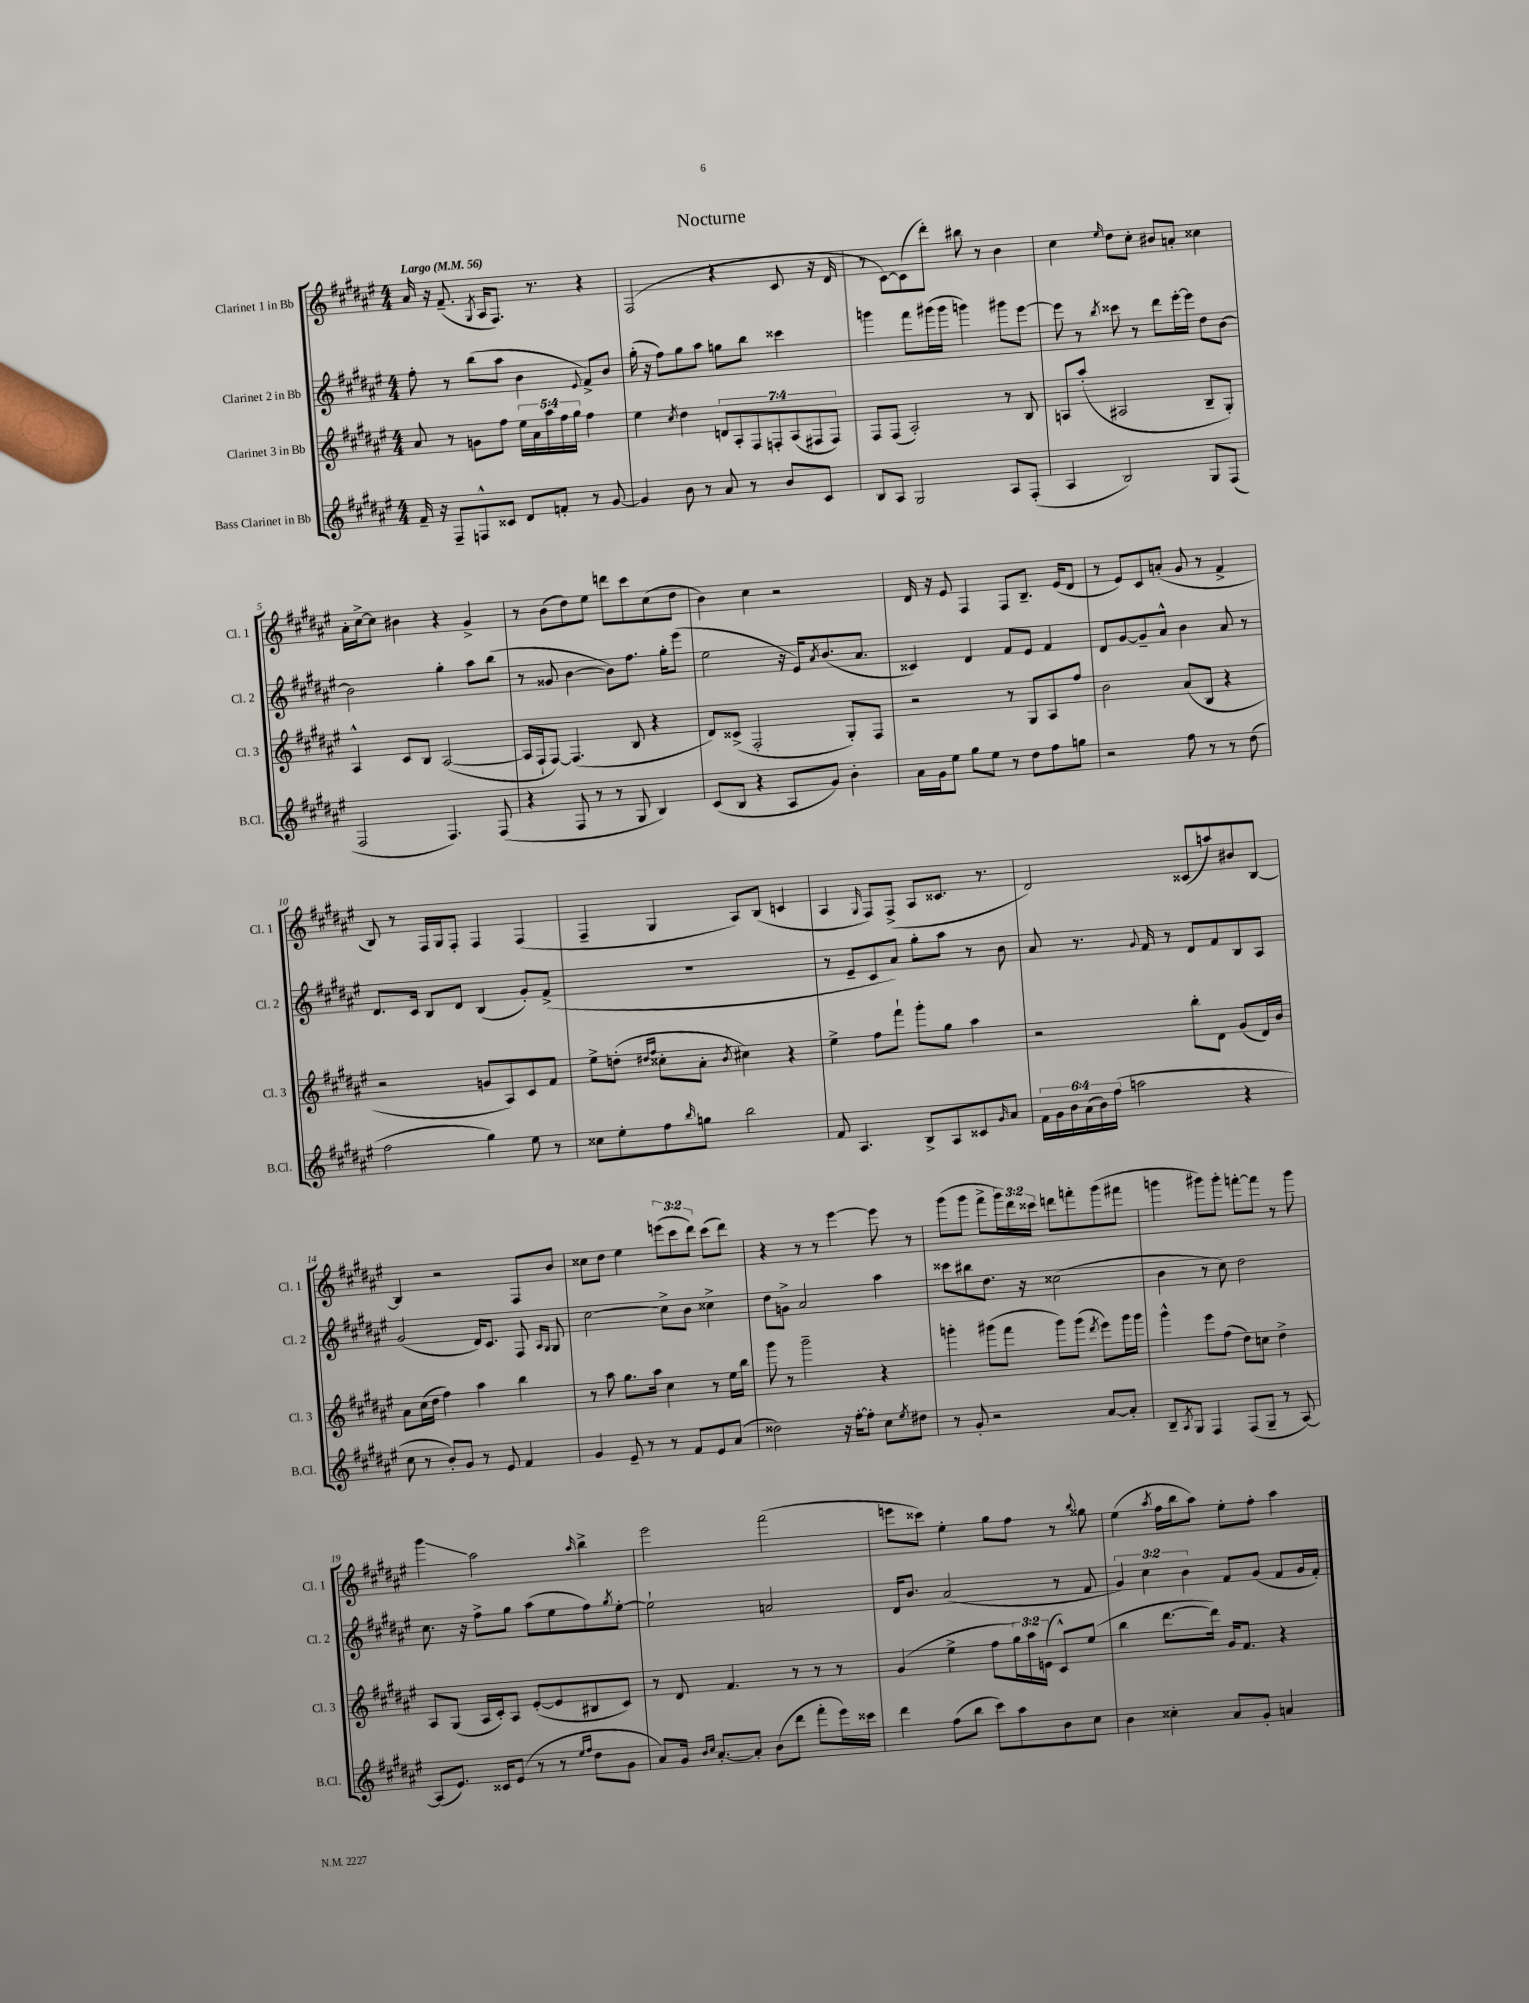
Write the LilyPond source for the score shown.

\header { title = "Nocturne" }
<<
\new StaffGroup <<
\new Staff = "s0" \with { instrumentName = "Clarinet 1 in Bb" shortInstrumentName = "Cl. 1" } {
    \clef treble \key fis \major \numericTimeSignature \time 4/4 \override Staff.TupletNumber.text = #tuplet-number::calc-fraction-text \tempo "Largo" 4 = 56
    ais'16 r16 fis'8.--( \acciaccatura { gis8 } ais16 fis8.) r8. r4 |
    fis2( r4 cis'8 r16 dis'16 |
    r8 cis'8~) cis'8( dis'''8-.) bis''8 r8 b'4 |
    cis''4 \grace { eis''16 } dis''8 cis''8-. bis'8 a'8-. cisis''4 |
    ais'16-. cis''16~-> cis''8 bis'4 r4 gis'4-> |
    r8 b'8( dis''8) eis''8 d'''8 cis'''8 cis''8( dis''8 |
    b'4) cis''4 r2 |
    dis'16 r16 eis'8 fis4 fis8 b8.-- eis'16( dis'8 |
    r8 eis'8) cis'8 a'8-.( gis'8 r8 fis'4-> |
    b8) r8 fis16 gis16 fis8-. fis4 fis4( |
    fis4-- gis4 ais8) b8( c'4 |
    ais4 \grace { gis16 } fis8) fis8->( ais8 cisis'8. r8. |
    dis'2) cisis'8( a''8) bis'8 b8~ |
    b4 r2 fis8 b'8 |
    cisis''8 dis''8 eis''4 \tuplet 3/2 { e'''8( cis'''8 dis'''8) } cis'''8( dis'''8) |
    r4 r8 r8 eis'''4~ eis'''8 r8 |
    gis'''8( gis'''8 fis'''8-> \tuplet 3/2 { gis'''16) dis'''16 cisis'''16 } d'''8 f'''8-. gis'''8( fis'''8 |
    g'''4 gis'''8) gis'''8-. f'''8~-. f'''8 r8 gis'''8 |
    gis'''4\glissando ais''2 \grace { ais''16 } b''4-> |
    eis'''2 fis'''2( |
    e'''8 cisis'''8) eis''4-. gis''8 fis''8 r8 \appoggiatura { b''8 } gisis''8 |
    eis''4( \acciaccatura { ais''8 } fis''16 b''16 ais''8) eis''8-. fis''8-. ais''4 \bar "|." |
}
\new Staff = "s1" \with { instrumentName = "Clarinet 2 in Bb" shortInstrumentName = "Cl. 2" } {
    \clef treble \key fis \major \numericTimeSignature \time 4/4 \override Staff.TupletNumber.text = #tuplet-number::calc-fraction-text
    fis''8-. r8 b''8( ais''8 b'4 \appoggiatura { eis'8 } fis'8->) b'8 |
    gis''16-.( r16 fis''8) gis''8 ais''8 g''8 b''8 cisis'''4 |
    g'''4 fis'''8 gis'''16( gis'''16 g'''4) gis'''8 eis'''8~ |
    eis'''8 r8 \acciaccatura { b''8 } cisis'''8 r8 dis'''8 eis'''16~-. eis'''16 dis''8 b'8~ |
    b'2 gis''4-. ais''8 b''8( |
    r8 gisis'8 b'4~ b'8) fis''8. gis''16-. eis'''8( |
    eis''2 r16 eis'16) \acciaccatura { ais'8 } b'8.( ais'8. |
    cisis'4) dis'4 fis'8 eis'8 fis'4 |
    dis'8 gis'8~ gis'8-- ais'8-^ b'4 ais'8 r8 |
    dis'8. cis'16 b8 dis'8 b4( gis'8-.) fis'8->( |
    R1 |
    r8 eis'8-- cis'8 ais'8) gis''8-. ais''8 r8 b'8 |
    ais'8 r8. \appoggiatura { gis'8 } fis'16 r8 dis'8 fis'8 b8 ais8 |
    gis'2( dis'16) cis'8. fis8 \grace { ais16 gis16 } gis8 |
    cis''2~ cis''8-> b'8 cisis''4-> |
    dis''8 g'8-> ais'2 ais''4 |
    cisis'''8 bis''8 dis''8. r16 cisis''2( |
    b'4 r8 cis''8) dis''2 |
    cis''8. r16 fis''8-> gis''8 ais''8( eis''8 fis''8) \acciaccatura { gis''8 } eis''8~-. |
    eis''2-! a'2 |
    dis'16 b'8. ais'2( r8 fis'8 |
    \tuplet 3/2 { gis'4) cis''4 b'4 } fis'8 gis'8( fis'8 gis'16 fis'16-.) \bar "|." |
}
\new Staff = "s2" \with { instrumentName = "Clarinet 3 in Bb" shortInstrumentName = "Cl. 3" } {
    \clef treble \key fis \major \numericTimeSignature \time 4/4 \override Staff.TupletNumber.text = #tuplet-number::calc-fraction-text
    ais'8 r8 g'8 fis''8 \tuplet 5/4 { eis''16 ais'16 ais''16 fis''16 gis''16 } fis''4 |
    eis''4 \acciaccatura { cis''8 } dis''4 \tuplet 7/4 { d'8 ais8-. fis8 f8-. ais8( fis8 fis8) } |
    fis8 fis8( ais2-.) r8 b8 |
    a8 ais''8-.( ais2 b8-- gis8-.) |
    ais4-^ cis'8 b8 ais2~( |
    ais16 fis16-! fis8~) fis4.( b8 r4 |
    dis'8) cisis'8->( fis2-. gis8-.) fis8 |
    r2 r8 gis8 ais8 fis''8 |
    b'2 ais'8( b8 r4 |
    r2 g'8 ais8) cis'8 fis'8 |
    eis''8-> d''8-.( \grace { dis''16 fis''16 } cisis''8-. ais'8-. \acciaccatura { b'8 } cis''4) r4 |
    eis''4-> fis''8 fis'''8-! gis'''8-. gis''8 ais''4 |
    r2 b''8-. dis'8 gis'8( dis'16) b'16 |
    ais'8 cis''16( dis''16 fis''4) ais''4 b''4 |
    r8 ais''8 gis''8. ais''16 cis''4 r8 eis''16 b''16 |
    gis'''8 r8 gis'''2-- r4 |
    g'''4-. gis'''8( fis'''8 gis'''8) gis'''8( \acciaccatura { dis'''8 } eis'''8) gis'''16 gis'''16 |
    gis'''4-^ eis'''8 fis''8( dis''8) c''8 dis''4-> |
    ais8 gis8( ais16 cis'16-.) ais8 eis'8~-.( eis'8 bis8 cis'8) |
    r8 dis'8 fis'4. r8 r8 r8 |
    gis'4( eis''4-> fis''8 \tuplet 3/2 { gis''16) ais''16 e'16( } cis'8-^) eis''8( |
    b''4 dis'''8.~ dis'''16) gis'16 fis'8. r4 \bar "|." |
}
\new Staff = "s3" \with { instrumentName = "Bass Clarinet in Bb" shortInstrumentName = "B.Cl." } {
    \clef treble \key fis \major \numericTimeSignature \time 4/4 \override Staff.TupletNumber.text = #tuplet-number::calc-fraction-text
    fis'16-- r16 fis8-- f8-^ cisis'8 dis'8 f'8-. r8 gis'8~ |
    gis'4 b'8 r8 ais'8 r8 b'8 cis'8 |
    b8 ais8 gis2 ais8 fis8-.( |
    ais4 b2) gis8 fis8( |
    fis2 fis4.) fis8( |
    r4 fis8 r8 r8 gis8 b4) |
    cis'8( b8 r4 ais8 gis'8) b'4-. |
    ais'16 gis'16 eis''8 gis''8 eis''8 r8 dis''8 fis''8 g''8 |
    r2 fis''8 r8 r8 dis''8( |
    fis''2 gis''4) eis''8 r8 |
    cisis''8 eis''8-. fis''8 \grace { b''16 } g''8 b''2 |
    fis'8 ais4. b8-> ais8 cisis'8 \grace { gis'16 } ais'8 |
    \tuplet 6/4 { fis'16 gis'16 b'16 ais'16( b'16) fis''16( } a''2 r4 |
    cis''8 r8 b'8-.) gis'8 r8 eis'8 fis'4 |
    gis'4 eis'8-- r8 r8 fis'8 eis'8 ais'8( |
    disis''2) r16 fis''16~-. fis''8-. cis''8 \acciaccatura { eis''8 } dis''8 |
    r8 gis'8-. r2 ais'8~ ais'8-. |
    b8-- \acciaccatura { ais8 } gis8 fis4 fis8( gis8-- r8 ais8~) |
    ais8( eis'8.) cisis'16 eis'8( r8 r8 \grace { eis''16 fis''16 } dis''8 gis'8 |
    ais'8) gis'16 \grace { b'16 cis''16 } ais'8.~-. ais'8-. b'8( dis'''8 fis'''8-. eis'''16) cisis'''16 |
    dis'''4 fis''8( b''8 cis'''8) ais''8 b'8 cis''8 |
    b'4 cisis''4-. ais'8 gis'8-. a'4 \bar "|." |
}
>>
>>
